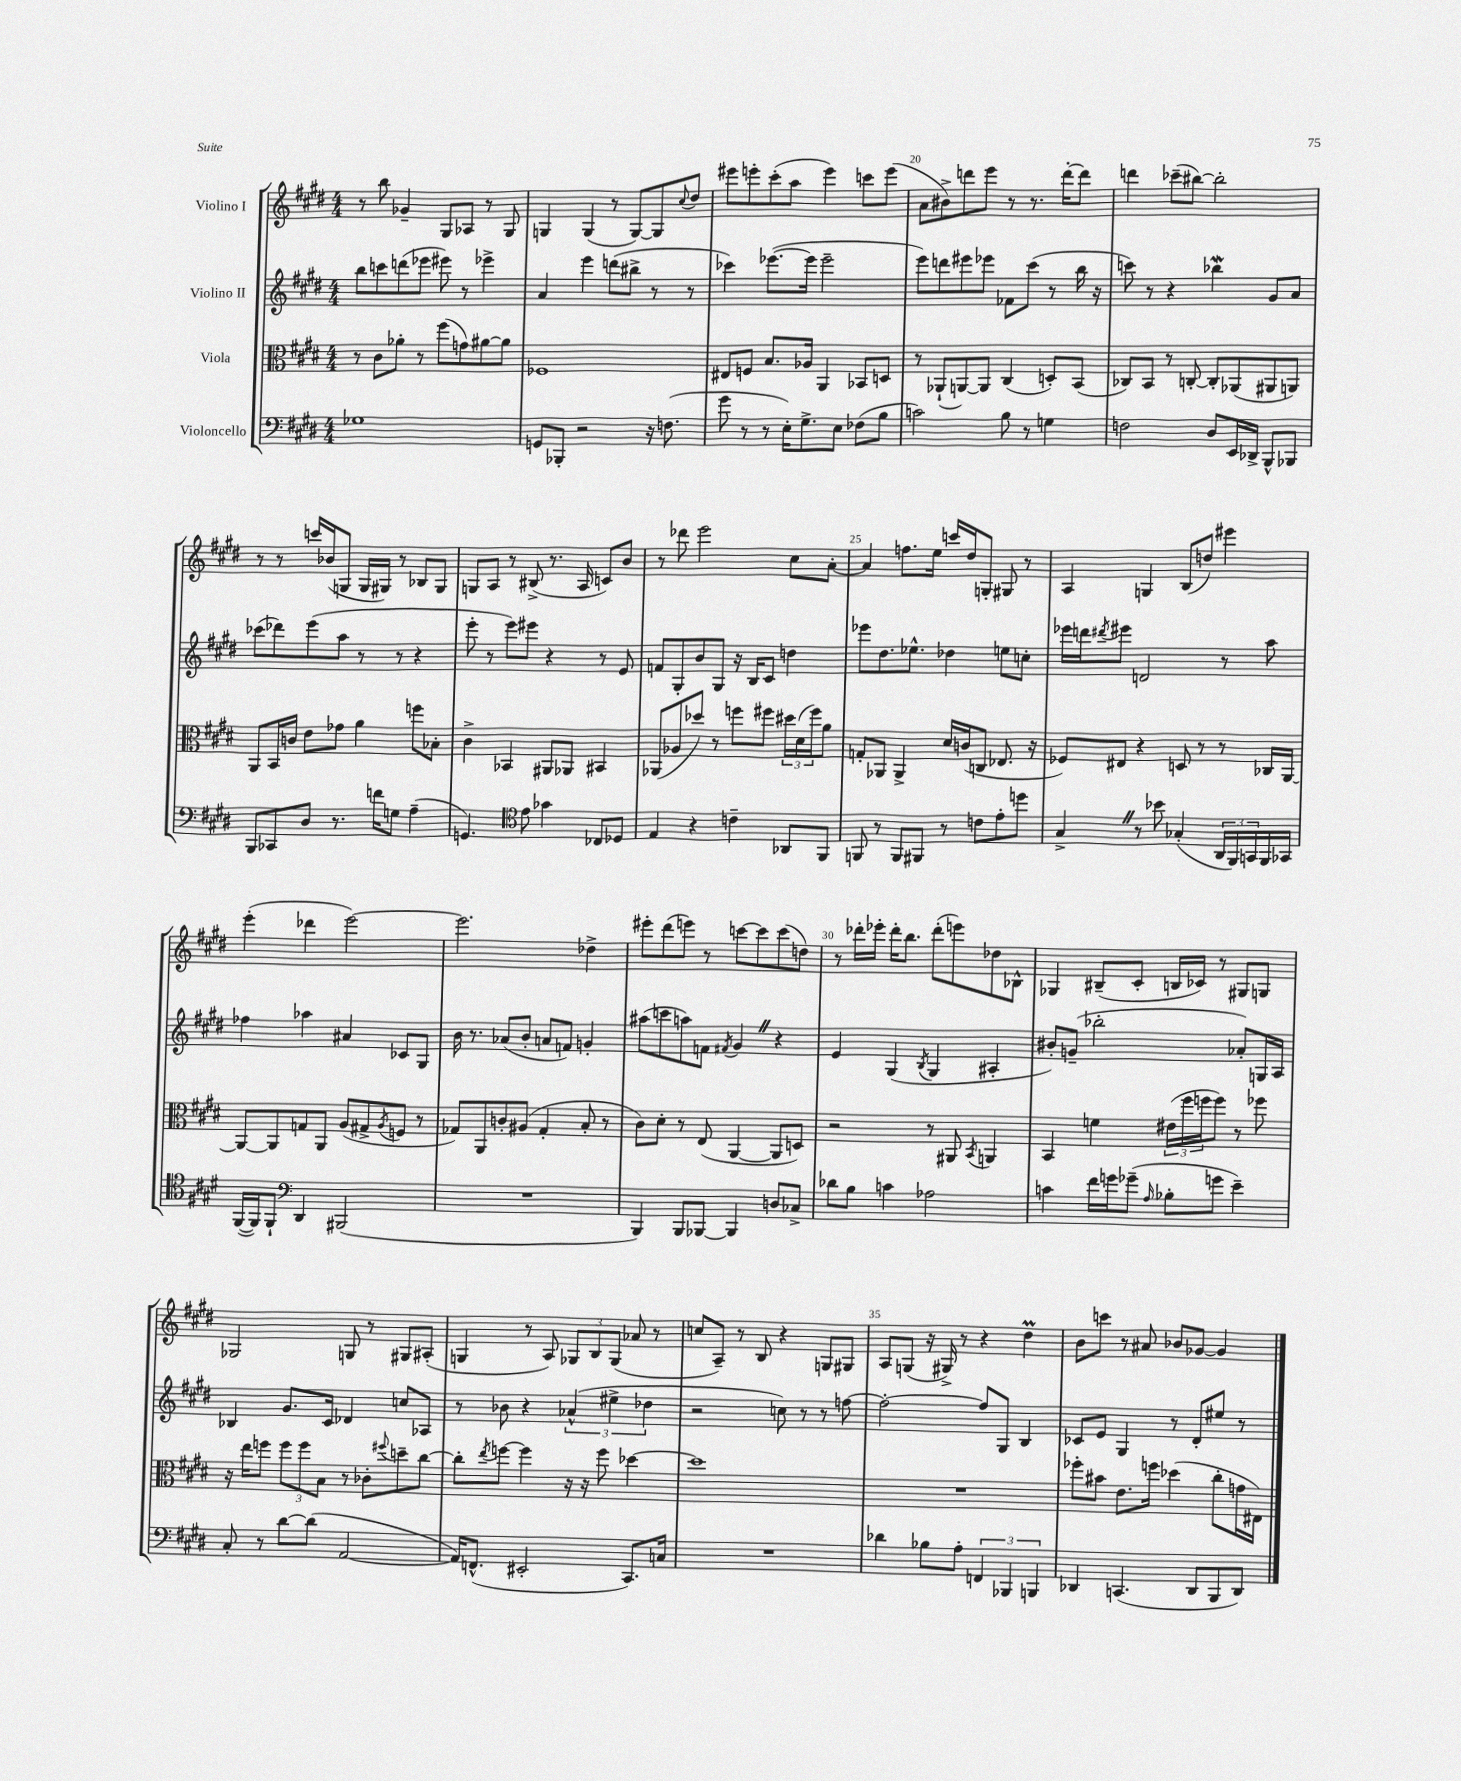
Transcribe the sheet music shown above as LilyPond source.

<<
\new StaffGroup <<
\new Staff = "s0" \with { instrumentName = "Violino I" } {
    \clef treble \key e \major \numericTimeSignature \time 4/4
    r8 b''8 ges'4-- gis8 aes8 r8 gis8 |
    g4 g4( r8 g8~) g8 \appoggiatura { cis''8 } dis''8 |
    eis'''8 e'''8-. cis'''8-.( a''8 e'''4) c'''8 e'''8( |
    a'8 bis'8->) d'''8 e'''8 r8 r8. d'''16~-. d'''8 |
    d'''4 ces'''8--( bis''8~) bis''2-. |
    r8 r8 c'''16 bes'16( g8 g16 gis16) r8 bes8 gis8 |
    g8 a8 r8 bis8->( r8. a16 c'8) b'8 |
    r8 des'''8 e'''2 cis''8 a'8~-. |
    a'4 f''8. e''16 c'''16 dis''16 g8-. gis8 r8 |
    a4 g4 b8( d''8) eis'''4 |
    e'''4-.( des'''4 e'''2~) |
    e'''2. des''4-> |
    eis'''8-. dis'''8( e'''8) r8 c'''8~ c'''8 c'''8( d''8) |
    r8 des'''16-. ees'''16-. des'''16-. b''8. des'''8-.( e'''8) des''8 bes8-^ |
    ges4 bis8--( cis'8-. b16 ces'16) r8 gis8 g8 |
    ges2 g8 r8 gis8 ais8-.( |
    g4 r8 a8) \tuplet 3/2 { ges8 b8 ges8( } aes'8 r8 |
    c''8 a8--) r8 b8 r4 g8 gis8 |
    a8 g8( r16 gis16->) r8 r4 dis''4\prall |
    b'8 c'''8 r8 ais'8 bes'8 ges'8~ ges'4 \bar "|." |
}
\new Staff = "s1" \with { instrumentName = "Violino II" } {
    \clef treble \key e \major \numericTimeSignature \time 4/4
    b''8 c'''8 d'''8( ees'''8 eis'''8) r8 ees'''4-> |
    a'4 e'''4 d'''8( bis''8-> r8 r8 |
    ces'''4) ees'''8.~( ees'''16 ees'''2-- |
    e'''8) d'''8 eis'''8 ees'''8 fes'8 cis'''8( r8 b''16 r16 |
    c'''8) r8 r4 bes''4\mordent gis'8 a'8 |
    ces'''8( des'''8) e'''8( a''8 r8 r8 r4 |
    e'''8-. r8 e'''8) eis'''8 r4 r8 e'8 |
    f'8 gis8-. b'8 gis8 r16 b16 cis'8 d''4 |
    ees'''8 dis''8. ees''8.-^ des''4 e''8 c''8-. |
    ees'''16 d'''16 \acciaccatura { dis'''8 } eis'''8 d'2 r8 a''8 |
    fes''4 aes''4 ais'4 ces'8 gis8 |
    b'16 r8. aes'8( b'8-. a'8 f'8) g'4-. |
    ais''8( c'''8 a''8) f'8 \acciaccatura { fis'8 } gis'4 \once \override BreathingSign.text = \markup { \musicglyph "scripts.caesura.straight" } \breathe r4 |
    e'4 gis4( \acciaccatura { b8 } gis4 ais4-. |
    bis'8-.) g'8--( bes''2-. aes'8-.) g16 a16 |
    bes4 gis'8. cis'16 des'4 c''8 aes8 |
    r8 bes'8 r4 \tuplet 3/2 { aes'4-^( eis''4-> des''4 } |
    r2 c''8) r8 r8 f''8~ |
    f''2~-. f''8 gis8 b4 |
    ces'8 e'8 gis4 r8 dis'8-. eis''8 r8 \bar "|." |
}
\new Staff = "s2" \with { instrumentName = "Viola" } {
    \clef alto \key e \major \numericTimeSignature \time 4/4
    r8 cis'8 aes'8-. r8 fis''8( g'8) ais'8~ ais'8 |
    fes1 |
    eis8 f8 b8. aes16 a,4 bes,8 d8 |
    r8 aes,8-!( a,8~) a,8 cis4( d8-.) b,8( |
    ces8) b,8 r8 c8~-. c8-. aes,8( ais,8 a,8) |
    a,8 b,16 c'16 e'8 ges'8 a'4 f''8 bes8-. |
    cis'4-> bes,4 ais,8 aes,8 bis,4 |
    aes,8( aes8 des''8) r8 f''8 fis''8 \tuplet 3/2 { dis''16 dis'16( fis''16) } a'8 |
    g8-. aes,8 aes,4-> dis'16 c'16( c8 ees8. r16 |
    fes8) eis8 r4 d8 r8 r8 ces16 a,16~ |
    a,8~ a,8 g8 a,8 a8( gis8-> \acciaccatura { a8 } f8 r8 |
    ges8) a,8 c'8-. ais8( ges4-. b8-. r8 |
    cis'8) dis'8-. r8 e8( a,4~ a,8 d8) |
    r2 r8 ais,8 \acciaccatura { b,8 } a,4 |
    b,4 f'4 \tuplet 3/2 { eis'16( fis''16 f''16 } f''8) r8 fes''8 |
    r16 e''16 f''8 \tuplet 3/2 { f''8 f''8 b8 } r8 ces'8-. \appoggiatura { fis''8 } d''8-- cis''8~ |
    cis''8-. \acciaccatura { e''8 } f''8~ f''4 r16 r16 f''8 des''4~ |
    des''1 |
    R1 |
    fes''8-. bis'8 e'8. f''16 des''4( cis''8-. g'16 eis16) \bar "|." |
}
\new Staff = "s3" \with { instrumentName = "Violoncello" } {
    \clef bass \key e \major \numericTimeSignature \time 4/4
    ges1 |
    g,8 bes,,8-. r2 r16 f8.( |
    gis'8 r8 r8 e16-.) gis8.-> e8 fes8( b8 |
    c'2) b8 r8 g4 |
    f2 dis8 e,16 des,16-> b,,8-^ bes,,8 |
    b,,8 ces,8 dis8 r8. f'16 g8 a4--( |
    g,4.) \clef tenor e'8 ges'4 ces8 des8 |
    e4 r4 c'4-- aes,8 fis,8 |
    f,8 r8 f,8 fis,8 r8 c'8 e'8-. d''8 |
    gis4-> \once \override BreathingSign.text = \markup { \musicglyph "scripts.caesura.straight" } \breathe r8 bes'8 ges4-.( \tuplet 3/2 { a,16 fis,16) g,16 } fis,16 ges,16 |
    fis,16~( fis,16) fis,8-! \clef bass dis,4 bis,,2( |
    R1 |
    b,,4) b,,8 bes,,8~ bes,,4 d8 ces8-> |
    des'8 b8 c'4 aes2 |
    c'4 fis'16 g'16 ges'8--( \grace { a16 } bes8-. g'8 e'4--) |
    cis8-. r8 dis'8~ dis'8( a,2~ |
    a,16) f,8.-^( eis,2-. cis,8.) c16 |
    R1 |
    des'4 bes8 a8-. \tuplet 3/2 { f,4 bes,,4 b,,4 } |
    des,4 c,4.( des,8 b,,8 des,8) \bar "|." |
}
>>
>>
\layout { \context { \Score currentBarNumber = #17 \override BarNumber.break-visibility = ##(#f #t #t) barNumberVisibility = #(every-nth-bar-number-visible 5) } }
